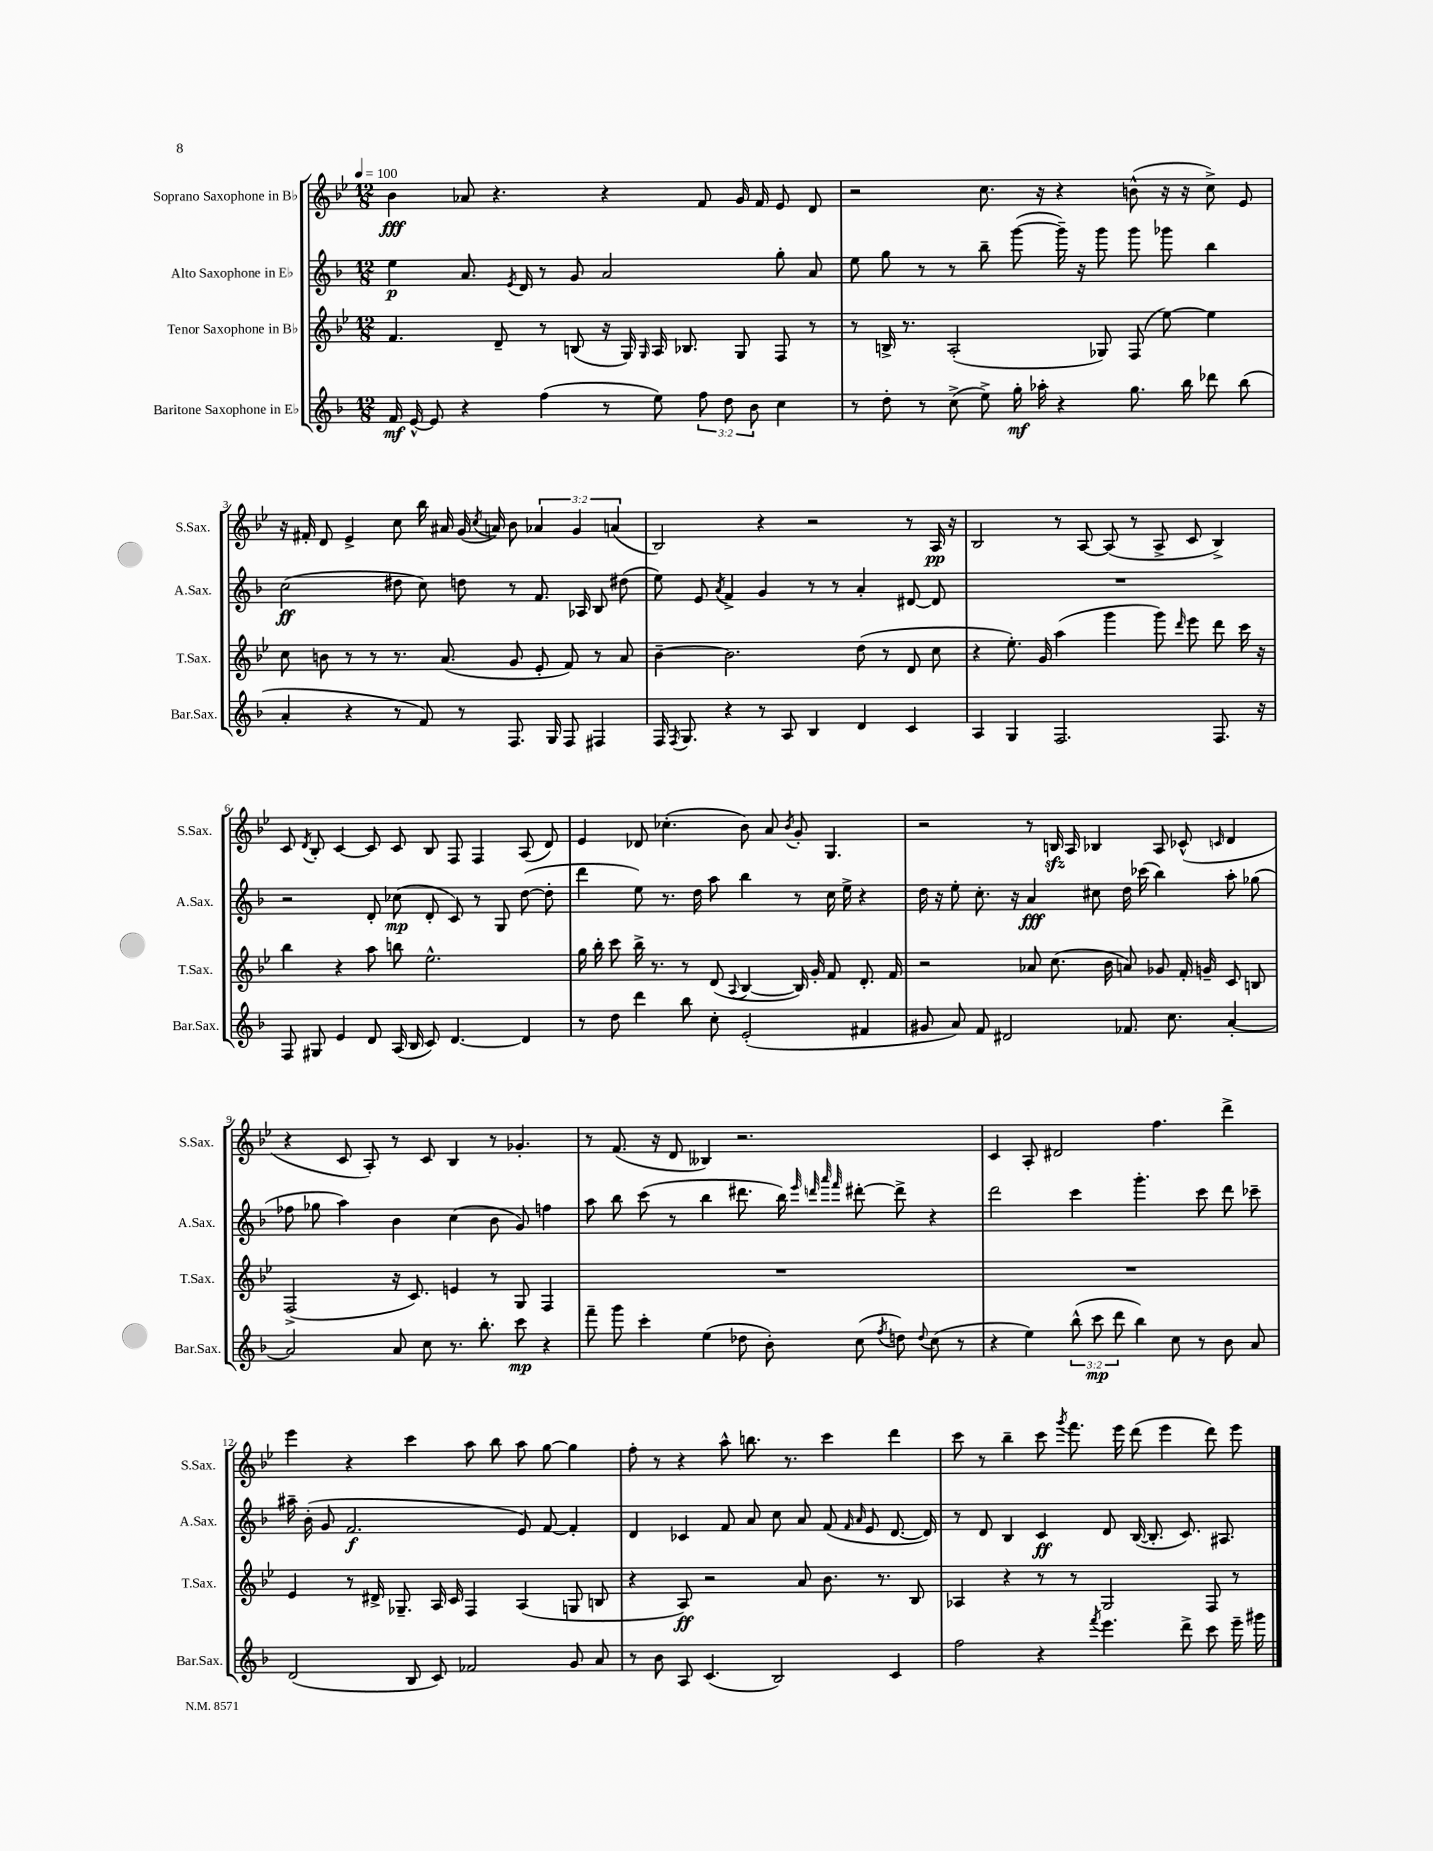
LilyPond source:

<<
\new StaffGroup <<
\new Staff = "s0" \with { instrumentName = "Soprano Saxophone in Bb" shortInstrumentName = "S.Sax." } {
    \clef treble \key bes \major \numericTimeSignature \time 12/8 \override Staff.TupletNumber.text = #tuplet-number::calc-fraction-text \tempo 4 = 100
    \autoBeamOff bes'4\fff aes'8 r4. r4 f'8 g'16 f'16 ees'8 d'8 |
    r2 c''8. r16 r4 b'8-^( r16 r16 c''8->) ees'8 |
    r16 fis'16-. d'8 ees'4-> c''8 bes''16 ais'16 g'16( \acciaccatura { c''8 } a'16) bes'8 \tuplet 3/2 { aes'4 g'4 a'4( } |
    bes2) r4 r2 r8 a16\pp r16 |
    bes2 r8 a8~ a8( r8 a8-> c'8 bes4->) |
    c'8 \acciaccatura { d'8 } bes8-. c'4~ c'8 c'8 bes8 f8 f4 a8( d'8) |
    ees'4 des'8 ces''4.-.( bes'8) a'8 \acciaccatura { bes'8 } g'8-. g4. |
    r2 r8 b16\sfz a16 bes4 a8 ces'8-^( \grace { c'16 } d'4 |
    r4 c'8 a8-.) r8 c'8 bes4 r8 ges'4.-. |
    r8 f'8.( r16 d'8 beses4) r2. |
    c'4 a8-. dis'2 f''4. d'''4-> |
    ees'''4 r4 c'''4 a''8 bes''8 a''8 g''8~ g''4 |
    f''8-. r8 r4 a''8-^ b''8. r8. c'''4 d'''4 |
    c'''8 r8 bes''4-- c'''8 \acciaccatura { g'''8 } f'''8. ees'''16 d'''8( ees'''4 d'''8) ees'''8 \bar "|." |
}
\new Staff = "s1" \with { instrumentName = "Alto Saxophone in Eb" shortInstrumentName = "A.Sax." } {
    \clef treble \key f \major \numericTimeSignature \time 12/8
    \autoBeamOff e''4\p a'8. \acciaccatura { e'8 } d'16 r8 g'8 a'2 g''8-. a'8 |
    e''8 g''8 r8 r8 bes''8-- g'''8~( g'''16--) r16 g'''8 g'''8 ges'''8 bes''4 |
    c''2\ff( dis''8 c''8) d''8 r8 f'8. aes16 bes8 dis''8( |
    e''8) e'8 \acciaccatura { a'8 } f'4-> g'4 r8 r8 a'4-. dis'8~ dis'8 |
    R1. |
    r2 d'8-. ces''8\mp( d'8-. c'8) r8 g8 d''8~( d''8-. |
    d'''4 e''8) r8. d''16 a''8 bes''4 r8 c''16 e''16-> r4 |
    d''16 r16 e''8-. c''8.-. r16 a'4\fff cis''8 d''16 ces'''16( bes''4) a''8-. ges''8( |
    fes''8 ges''8 a''4) bes'4 c''4( bes'8 g'8) f''4 |
    a''8 bes''8 c'''8( r8 bes''4 dis'''8. bes''16) \grace { e'''32 d'''32 a'''32 f'''32 } dis'''8~-. dis'''8-> r4 |
    d'''2 c'''4 g'''4.-. c'''8 d'''8 ces'''8-- |
    ais''16-- bes'16-.( g'8 f'2.\f e'8) f'8~ f'4-. |
    d'4 ces'4 f'8 a'8 c''8 a'8 f'8( \grace { f'16 a'16 } e'8 d'8.~ d'16) |
    r8 d'8 bes4 c'4\ff d'8 bes16~( bes8.-. c'8.) ais8. \bar "|." |
}
\new Staff = "s2" \with { instrumentName = "Tenor Saxophone in Bb" shortInstrumentName = "T.Sax." } {
    \clef treble \key bes \major \numericTimeSignature \time 12/8
    \autoBeamOff f'4. d'8-- r8 b8( r16 g16) \grace { g16 } a16 bes8. g8 f8 r8 |
    r8 b16-> r8. a2-.( ges8) f8( ees''8~) ees''4 |
    c''8 b'8 r8 r8 r8. a'8.( g'8 ees'8-. f'8) r8 a'8 |
    bes'4~-- bes'2. d''8( r8 d'8 c''8 |
    r4 ees''8.-.) g'16 a''4( g'''4 g'''8) \grace { d'''16 } ees'''8 d'''8 c'''16 r16 |
    bes''4 r4 a''8 b''8 ees''2.-^ |
    g''16 bes''16-. c'''8 bes''16-> r8. r8 d'8( \appoggiatura { a8 } bes4~ bes16) g'16-. f'8 d'8.-. f'16 |
    r2 aes'8 c''8.( bes'16 a'8) ges'8 f'16-. g'16-- c'8 b8 |
    f2->( r16 c'8.) e'4 r8 g8 f4 |
    R1. |
    R1. |
    ees'4 r8 dis'16-> ges8.-- a16 c'16 f4 a4( g8 b8 |
    r4 a8\ff) r2 a'8 bes'8. r8. bes8 |
    aes4 r4 r8 r8 g2 f8 r8 \bar "|." |
}
\new Staff = "s3" \with { instrumentName = "Baritone Saxophone in Eb" shortInstrumentName = "Bar.Sax." } {
    \clef treble \key f \major \numericTimeSignature \time 12/8 \override Staff.TupletNumber.text = #tuplet-number::calc-fraction-text
    \autoBeamOff f'16\mf e'16~-^ e'8 r4 f''4( r8 e''8) \tuplet 3/2 { f''8 d''8 bes'8 } c''4 |
    r8 d''8-. r8 c''8->( e''8->) g''16-.\mf aes''16-. r4 g''8. bes''16 des'''8 bes''8( |
    a'4-. r4 r8 f'8) r8 f8. g16 f8 fis4 |
    f16 \acciaccatura { f8 } g8. r4 r8 a8 bes4 d'4 c'4 |
    a4 g4 f2. f8. r16 |
    f8 gis8 e'4 d'8 a16( bes16 c'8) d'4.~ d'4 |
    r8 d''8 d'''4 bes''8 c''8-. e'2-.( fis'4 |
    gis'8 a'8) f'8 dis'2 fes'8. c''8. a'4~-. |
    a'2 a'8 c''8 r8. bes''8.-. c'''8\mp r4 |
    f'''8-- g'''8 c'''4-. e''4( des''8 bes'8-.) c''8( \acciaccatura { f''8 } d''8) \appoggiatura { d''8 } c''8( r8 |
    r4 e''4) \tuplet 3/2 { bes''8-^( c'''8\mp d'''8 } bes''4) c''8 r8 bes'8 a'8 |
    d'2( bes8 c'8) fes'2 g'8 a'8 |
    r8 bes'8 a8 c'4.( bes2) c'4 |
    f''2 r4 \acciaccatura { f'''8 } e'''4. d'''8-> c'''8 e'''16-- gis'''16 \bar "|." |
}
>>
>>
